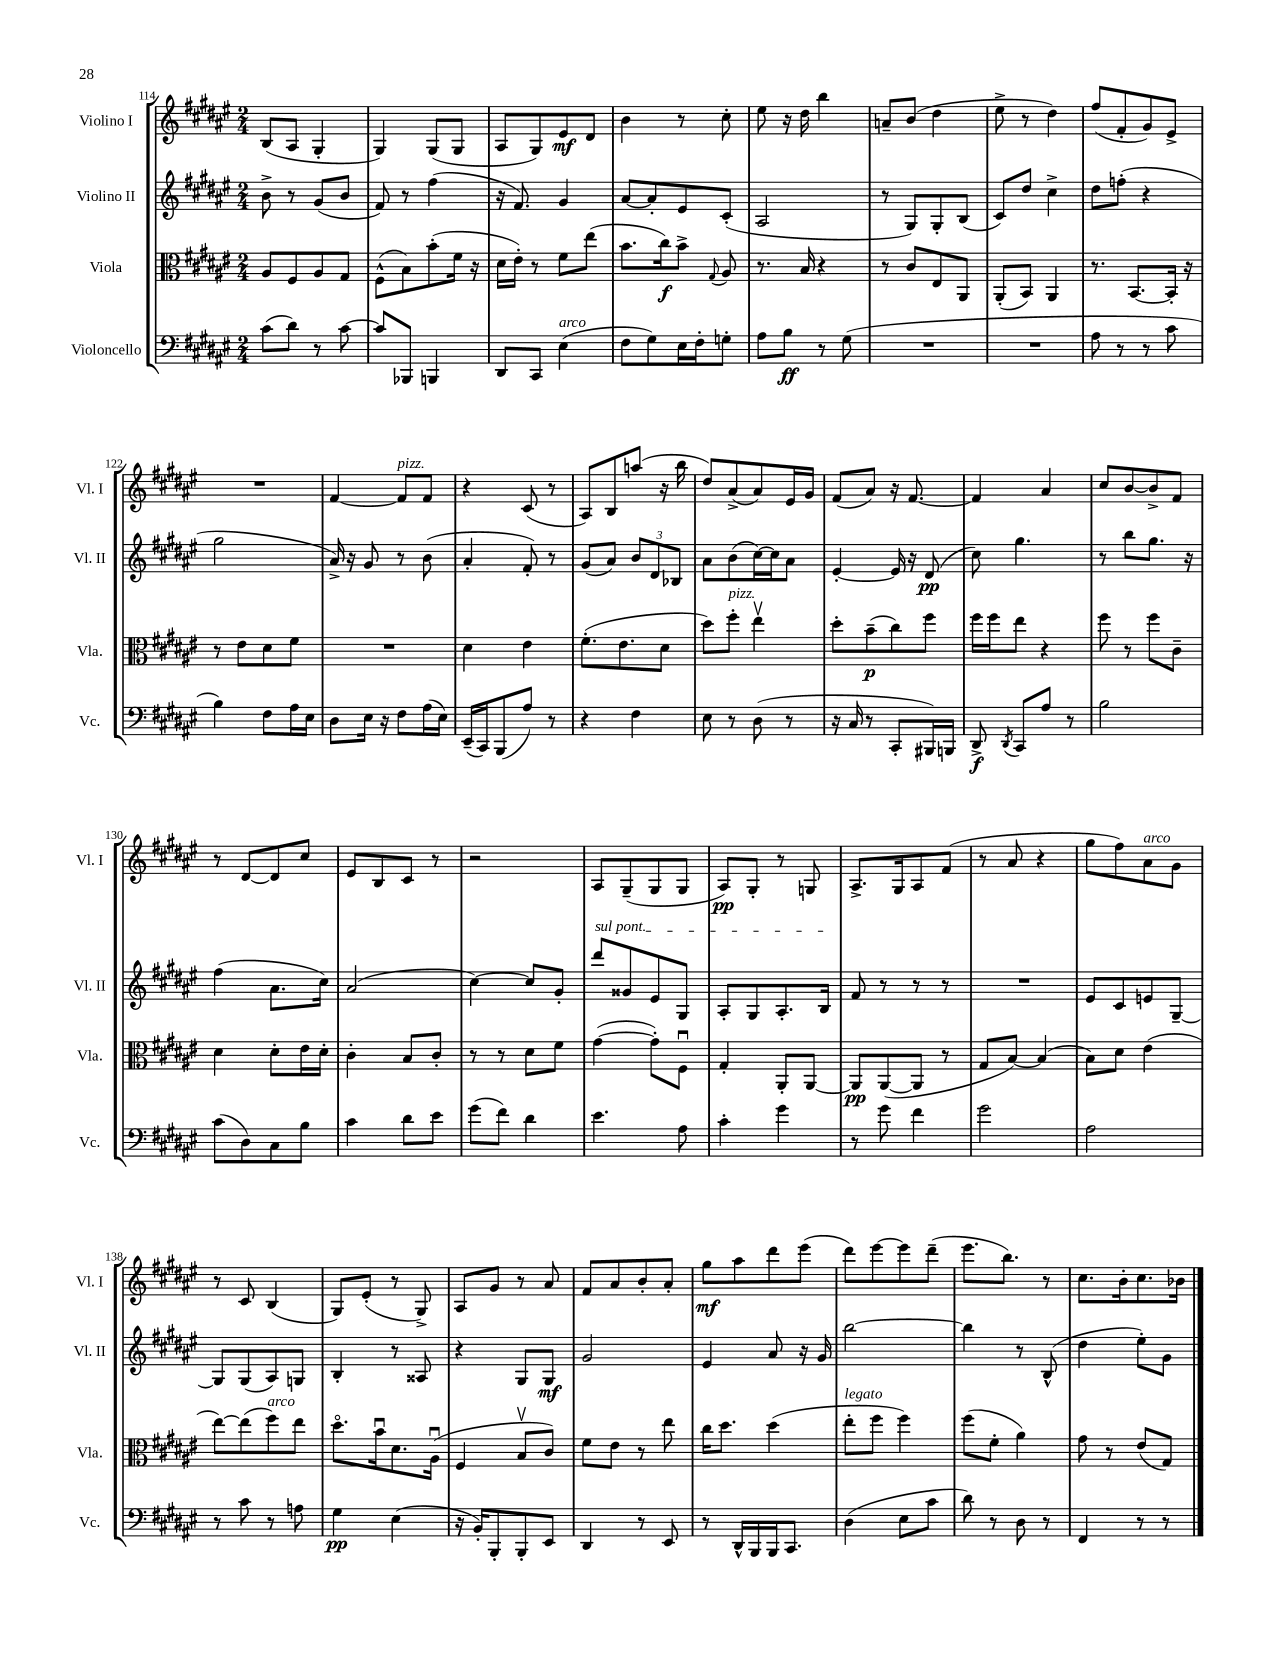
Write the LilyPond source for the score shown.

<<
\new StaffGroup <<
\new Staff = "s0" \with { instrumentName = "Violino I" shortInstrumentName = "Vl. I" } {
    \clef treble \key fis \major \numericTimeSignature \time 2/4
    \autoBeamOff b8[( ais8] gis4-. |
    gis4) gis8[( gis8] |
    ais8[ gis8) eis'8\mf dis'8] |
    b'4 r8 cis''8-. |
    eis''8 r16 dis''16 b''4 |
    a'8[-- b'8]( dis''4 |
    eis''8-> r8 dis''4) |
    fis''8[( fis'8-. gis'8) eis'8]-> |
    R2 |
    fis'4~ fis'8[^\markup { \italic "pizz." } fis'8] |
    r4 cis'8( r8 |
    ais8[) b8 a''8]( r16 b''16 |
    dis''8[) ais'8->( ais'8) eis'16 gis'16] |
    fis'8[( ais'8]) r16 fis'8.~ |
    fis'4 ais'4 |
    cis''8[ b'8~ b'8-> fis'8] |
    r8 dis'8[~ dis'8 cis''8] |
    eis'8[ b8 cis'8] r8 |
    r2 |
    ais8[ gis8--( gis8 gis8] |
    ais8[\pp) gis8]-. r8 g8 |
    ais8.[-> gis16 ais8 fis'8]( |
    r8 ais'8 r4 |
    gis''8[ fis''8) ais'8^\markup { \italic "arco" } gis'8] |
    r8 cis'8 b4( |
    gis8[) eis'8]-.( r8 gis8->) |
    ais8[ gis'8] r8 ais'8 |
    fis'8[ ais'8 b'8-. ais'8]-. |
    gis''8[\mf ais''8 dis'''8 eis'''8]( |
    dis'''8[) eis'''8~ eis'''8 dis'''8]--( |
    eis'''8.[ b''8.]) r8 |
    cis''8.[ b'16-. cis''8. bes'16] \bar "|." |
}
\new Staff = "s1" \with { instrumentName = "Violino II" shortInstrumentName = "Vl. II" } {
    \clef treble \key fis \major \numericTimeSignature \time 2/4
    \autoBeamOff b'8-> r8 gis'8[( b'8] |
    fis'8) r8 fis''4( |
    r16 fis'8.) gis'4 |
    ais'8[~ ais'8-. eis'8 cis'8]-.( |
    ais2 |
    r8 gis8[) gis8-. b8]( |
    cis'8[) dis''8] cis''4-> |
    dis''8[ f''8]-.( r4 |
    gis''2 |
    ais'16->) r16 gis'8 r8 b'8( |
    ais'4-. fis'8-.) r8 |
    gis'8[( ais'8]) \tuplet 3/2 { b'8[ dis'8 bes8] } |
    ais'8[ b'8( cis''16~) cis''16 ais'8] |
    eis'4~-. eis'16 r16 dis'8\pp( |
    cis''8) gis''4. |
    r8 b''8[ gis''8.] r16 |
    fis''4( ais'8.[ cis''16]) |
    ais'2( |
    cis''4~) cis''8[ gis'8]-. |
    \once \override TextSpanner.bound-details.left.text = \markup { \italic "sul pont." } dis'''8[\startTextSpan gisis'8 eis'8 gis8] |
    ais8[-. gis8 ais8.-. b16]\stopTextSpan |
    fis'8 r8 r8 r8 |
    R2 |
    eis'8[ cis'8 e'8 gis8]~-- |
    gis8[ gis8( ais8) g8] |
    b4-. r8 aisis8 |
    r4 gis8[ gis8]\mf |
    gis'2 |
    eis'4 ais'8 r16 gis'16 |
    b''2~ |
    b''4 r8 b8-^( |
    dis''4 eis''8[-.) gis'8] \bar "|." |
}
\new Staff = "s2" \with { instrumentName = "Viola" shortInstrumentName = "Vla." } {
    \clef alto \key fis \major \numericTimeSignature \time 2/4
    \autoBeamOff ais8[ fis8 ais8 gis8] |
    fis8[-^( b8) b'8-.( fis'16] r16 |
    dis'16[ eis'16]-.) r8 fis'8[ eis''8]( |
    b'8.[ cis''16\f) b'8]-> \appoggiatura { gis8 } ais8 |
    r8. b16 r4 |
    r8 cis'8[ eis8 ais,8] |
    ais,8[-.( b,8]) ais,4 |
    r8. b,8.[~ b,16]-. r16 |
    r8 eis'8[ dis'8 fis'8] |
    R2 |
    dis'4 eis'4 |
    fis'8.[-.( eis'8. dis'8] |
    dis''8[) fis''8]-.^\markup { \italic "pizz." } eis''4\upbow |
    dis''8[-. b'8--\p( cis''8) fis''8] |
    fis''16[ fis''16 eis''8] r4 |
    fis''8 r8 fis''8[ cis'8]-- |
    dis'4 dis'8[-. eis'16 dis'16]-. |
    cis'4-. b8[ cis'8]-. |
    r8 r8 dis'8[ fis'8] |
    gis'4~( gis'8[-.) fis8]\downbow |
    gis4-. ais,8[-. ais,8]~ |
    ais,8[\pp ais,8~( ais,8] r8 |
    gis8[ b8]~) b4( |
    b8[) dis'8] eis'4( |
    eis''8[~) eis''8( fis''8^\markup { \italic "arco" }) eis''8] |
    dis''8.[\flageolet b'16\downbow dis'8. ais16]\downbow( |
    fis4 b8[\upbow cis'8]) |
    fis'8[ eis'8] r8 eis''8 |
    cis''16[ dis''8.] dis''4( |
    eis''8[-.^\markup { \italic "legato" } fis''8] fis''4) |
    fis''8[( fis'8]-. ais'4) |
    gis'8 r8 eis'8[( gis8]) \bar "|." |
}
\new Staff = "s3" \with { instrumentName = "Violoncello" shortInstrumentName = "Vc." } {
    \clef bass \key fis \major \numericTimeSignature \time 2/4
    \autoBeamOff cis'8[( dis'8]) r8 cis'8~ |
    cis'8[ bes,,8] b,,4 |
    dis,8[ cis,8] eis4^\markup { \italic "arco" }( |
    fis8[ gis8) eis16 fis16-. g8]-. |
    ais8[ b8]\ff r8 gis8( |
    R2 |
    R2 |
    ais8 r8 r8 cis'8 |
    b4) fis8[ ais16 eis16] |
    dis8[ eis16] r16 fis8[ ais16( eis16]) |
    eis,16[--( cis,16) b,,8( ais8]) r8 |
    r4 fis4 |
    eis8 r8 dis8( r8 |
    r16 cis16 r8 cis,8[-. bis,,16) b,,16] |
    dis,8->\f \acciaccatura { dis,8 } cis,8[ ais8] r8 |
    b2 |
    cis'8[( dis8) cis8 b8] |
    cis'4 dis'8[ eis'8] |
    gis'8[( fis'8]) dis'4 |
    eis'4. ais8 |
    cis'4-. gis'4 |
    r8 gis'8 fis'4 |
    gis'2 |
    ais2 |
    r8 cis'8 r8 a8 |
    gis4\pp eis4( |
    r16 b,16[-.) b,,8-. b,,8-. eis,8] |
    dis,4 r8 eis,8 |
    r8 dis,16[-^ b,,16 b,,16 cis,8.] |
    dis4( eis8[ cis'8] |
    dis'8) r8 dis8 r8 |
    fis,4 r8 r8 \bar "|." |
}
>>
>>
\layout { \context { \Score currentBarNumber = #114 } }
